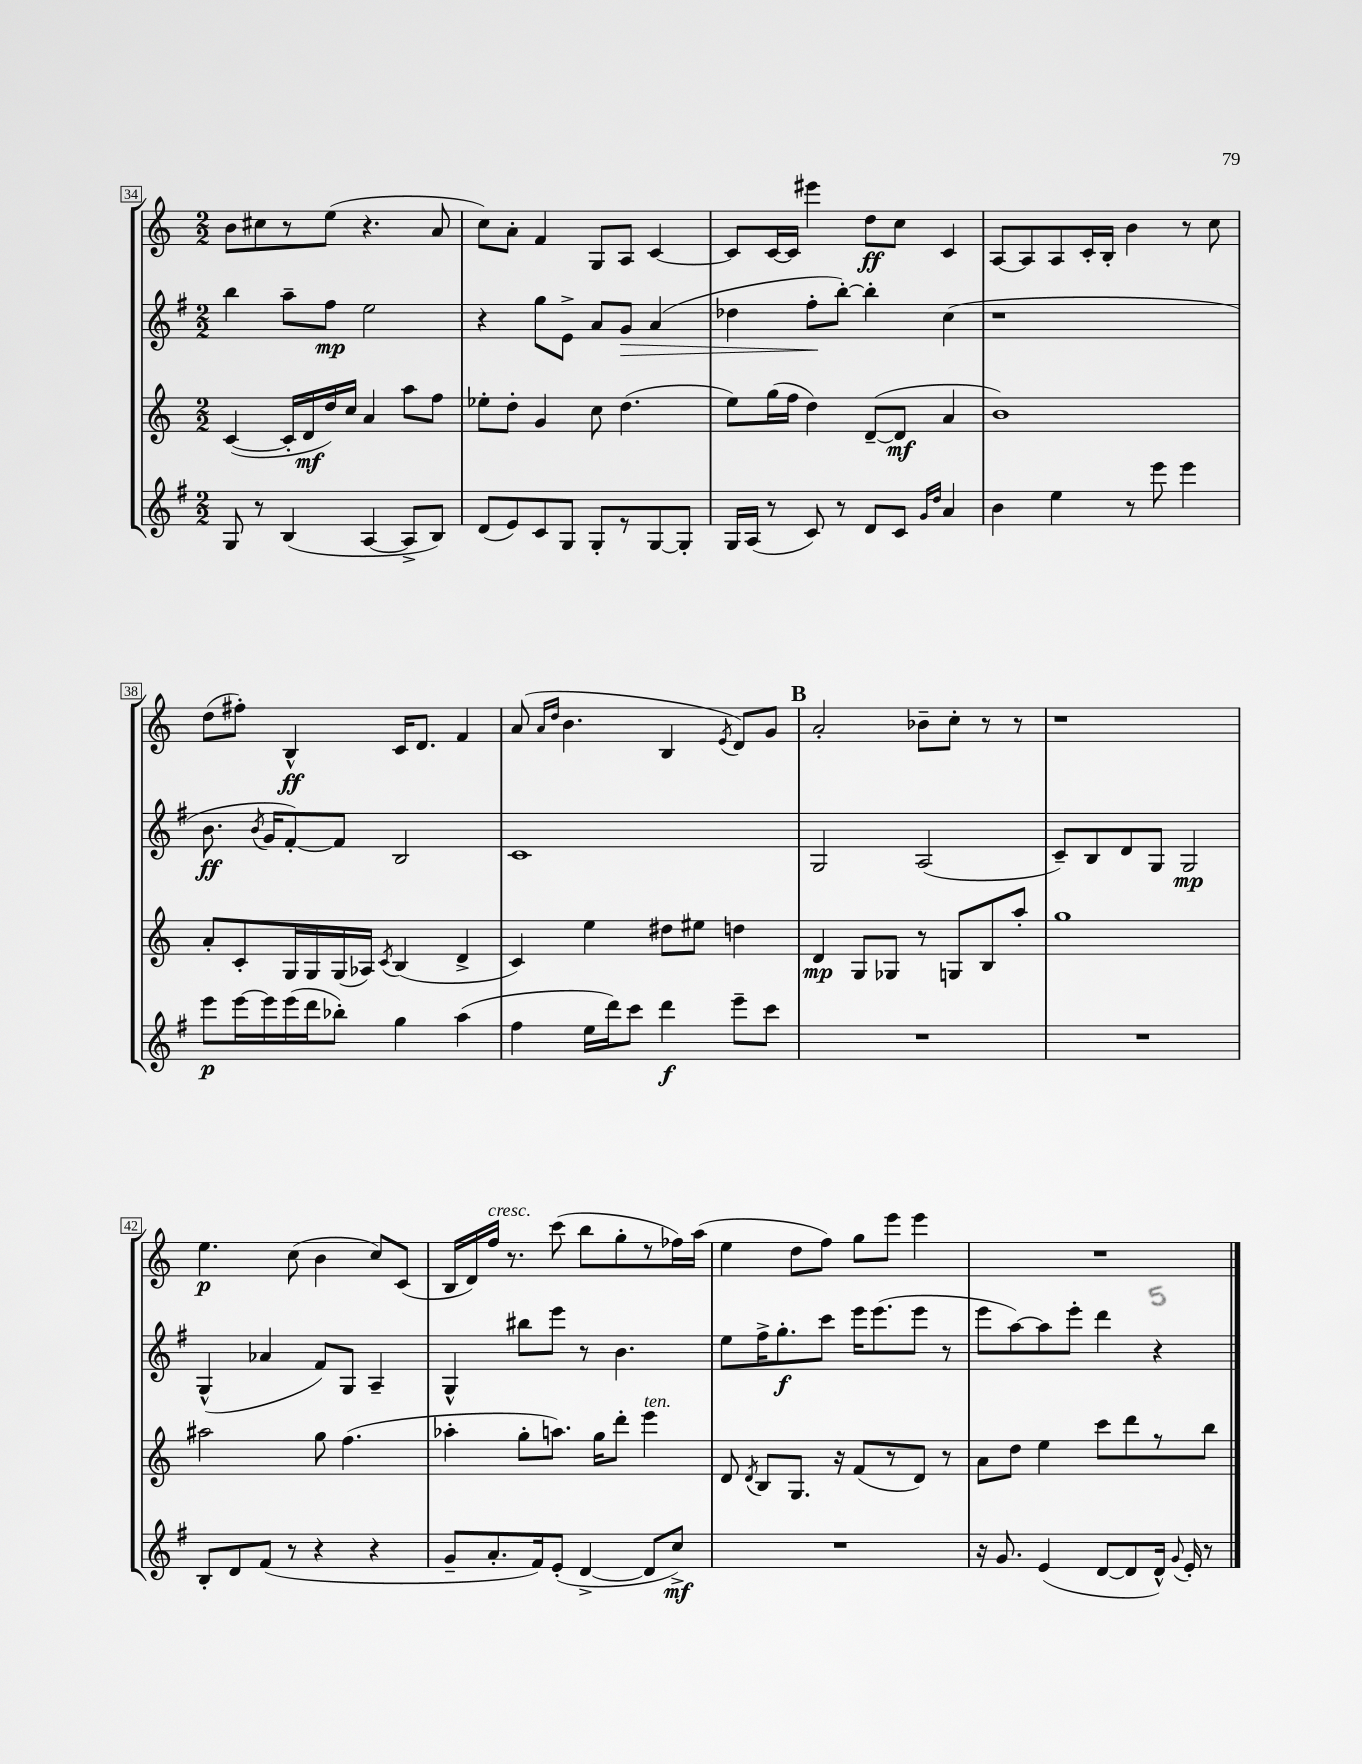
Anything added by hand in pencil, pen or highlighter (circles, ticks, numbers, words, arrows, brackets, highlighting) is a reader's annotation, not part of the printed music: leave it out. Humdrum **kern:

**kern	**kern	**kern	**kern
*staff4	*staff3	*staff2	*staff1
*clefG2	*clefG2	*clefG2	*clefG2
*k[f#]	*k[]	*k[f#]	*k[]
*M2/2	*M2/2	*M2/2	*M2/2
8G/	([4c/	4bb\	8b\L
8r	.	.	8cc#\
(4B/	16c'/]LL	8aa~\L	8r
.	16d/	.	.
.	16dd/)	8ff#\J	(8ee\J
.	16cc/JJ	.	.
[4A/	4a/	2ee\	4.r
8A^/]L	8aa\L	.	.
8B/J)	8ff\J	.	8a/
=	=	=	=
(8d/L	8ee-'\L	4r	8cc\L)
8e/)	8dd'\J	.	8a'\J
8c/	4g/	8gg\L	4f/
8G/J	.	8e^\J	.
8G'/L	8cc\	8a/L	8G/L
8r	(4.dd\	8g/J	8A/J
[8G/	.	(4a/	[4c/
8G'/]J	.	.	.
=	=	=	=
16G/LL	8ee\L)	4dd-\	8c/]L
(16A/JJ	.	.	.
8r	(16gg\L	.	[16c/L
.	16ff\JJ	.	16c/]JJ
8c/)	4dd\)	8ff#'\L	4eee#\
8r	.	[8bb'\J)	.
8d/L	([8d~/L	4bb'\]	8dd\L
8c/J	8d/]J	.	8cc\J
16qqg/LL	.	.	.
16qqdd/JJ	.	.	.
4a/	4a/	(4cc\	4c/
=	=	=	=
4b\	1b)	1r	[8A/L
.	.	.	8A/]
4ee\	.	.	8A/
.	.	.	16c'/L
.	.	.	16B'/JJ
8r	.	.	4b\
8eee\	.	.	.
4eee\	.	.	8r
.	.	.	8cc\
=	=	=	=
8eee\L	8a'/L	8.b\	(8dd\L
[16eee\L	8c'/	.	8ff#'\J)
.	.	8qb/	.
16eee\]	.	16g/LK	.
(16eee\	16G/L	[8f#'/)	4B^^/
16ddd\J	16G/	.	.
8bb-'\J)	(16G/	8f#/]J	.
.	16A-/JJ)	.	.
.	8qc/	.	.
4gg\	(4B/	2B/	16c/LK
.	.	.	8.d/J
(4aa\	4d^/	.	4f/
=	=	=	=
4ff#\	4c/)	1c	(8a/
.	.	.	16qqa/LL
.	.	.	16qqdd/JJ
.	.	.	4.b\
16ee\LL	4ee\	.	.
16ddd\J)	.	.	.
8ccc\J	.	.	.
4ddd\	8dd#\L	.	4B/
.	8ee#\J	.	.
.	.	.	8qe/
8eee~\L	4dd\	.	8d/L)
8ccc\J	.	.	8g/J
=	=	=	=
1r	4d/	2G/	2a'/
.	8G/L	.	.
.	8G-/J	.	.
.	8r	(2A/	8b-~\L
.	8G/L	.	8cc'\J
.	8B/	.	8r
.	8aa'/J	.	8r
=	=	=	=
1r	1gg	8c~/L)	1r
.	.	8B/	.
.	.	8d/	.
.	.	8G/J	.
.	.	2G/	.
=	=	=	=
8B'/L	2aa#\	(4G^^/	4.ee\
8d/	.	.	.
(8f#/J	.	4a-/	.
8r	.	.	(8cc\
4r	8gg\	8f#/L)	4b\
.	(4.ff\	8G/J	.
4r	.	4A~/	8cc/L)
.	.	.	(8c/J
=	=	=	=
8g~/L	4aa-'\	4G^^/	16B/LL
.	.	.	16d/)
8.a'/	.	.	16ff/JJ
.	.	.	8.r
.	8gg'\L	8bb#\L	.
16f#/k)	.	.	.
(8e'/J	8.aa\J)	8eee\J	(8ccc\
[4d^/	.	8r	8bb\L
.	16gg\LK	.	.
.	8ddd'\J	4.b\	8gg'\
8d/]L	4eee\	.	8r
8cc^/J)	.	.	16ff-\L)
.	.	.	(16aa\JJ
=	=	=	=
1r	8d/	8ee\L	4ee\
.	8qd/	.	.
.	8B/L	16ff#^\K	.
.	.	8.gg'\	.
.	8.G/J	.	8dd\L
.	.	8ccc\J	8ff\J)
.	16r	.	.
.	(8f/L	16eee\LK	8gg\L
.	.	(8.eee\	.
.	8r	.	8eee\J
.	8d/J)	8eee\J	4eee\
.	8r	8r	.
=	=	=	=
16r	8a\L	8eee\L	1r
8.g/	.	.	.
.	8dd\J	[8aa\)	.
(4e/	4ee\	8aa\]	.
.	.	8eee'\J	.
[8d/L	8ccc\L	4ddd\	.
8d/]	8ddd\	.	.
16d^^/Jk)	8r	4r	.
8qqg/	.	.	.
16e'/	.	.	.
8r	8bb\J	.	.
==	==	==	==
*-	*-	*-	*-
